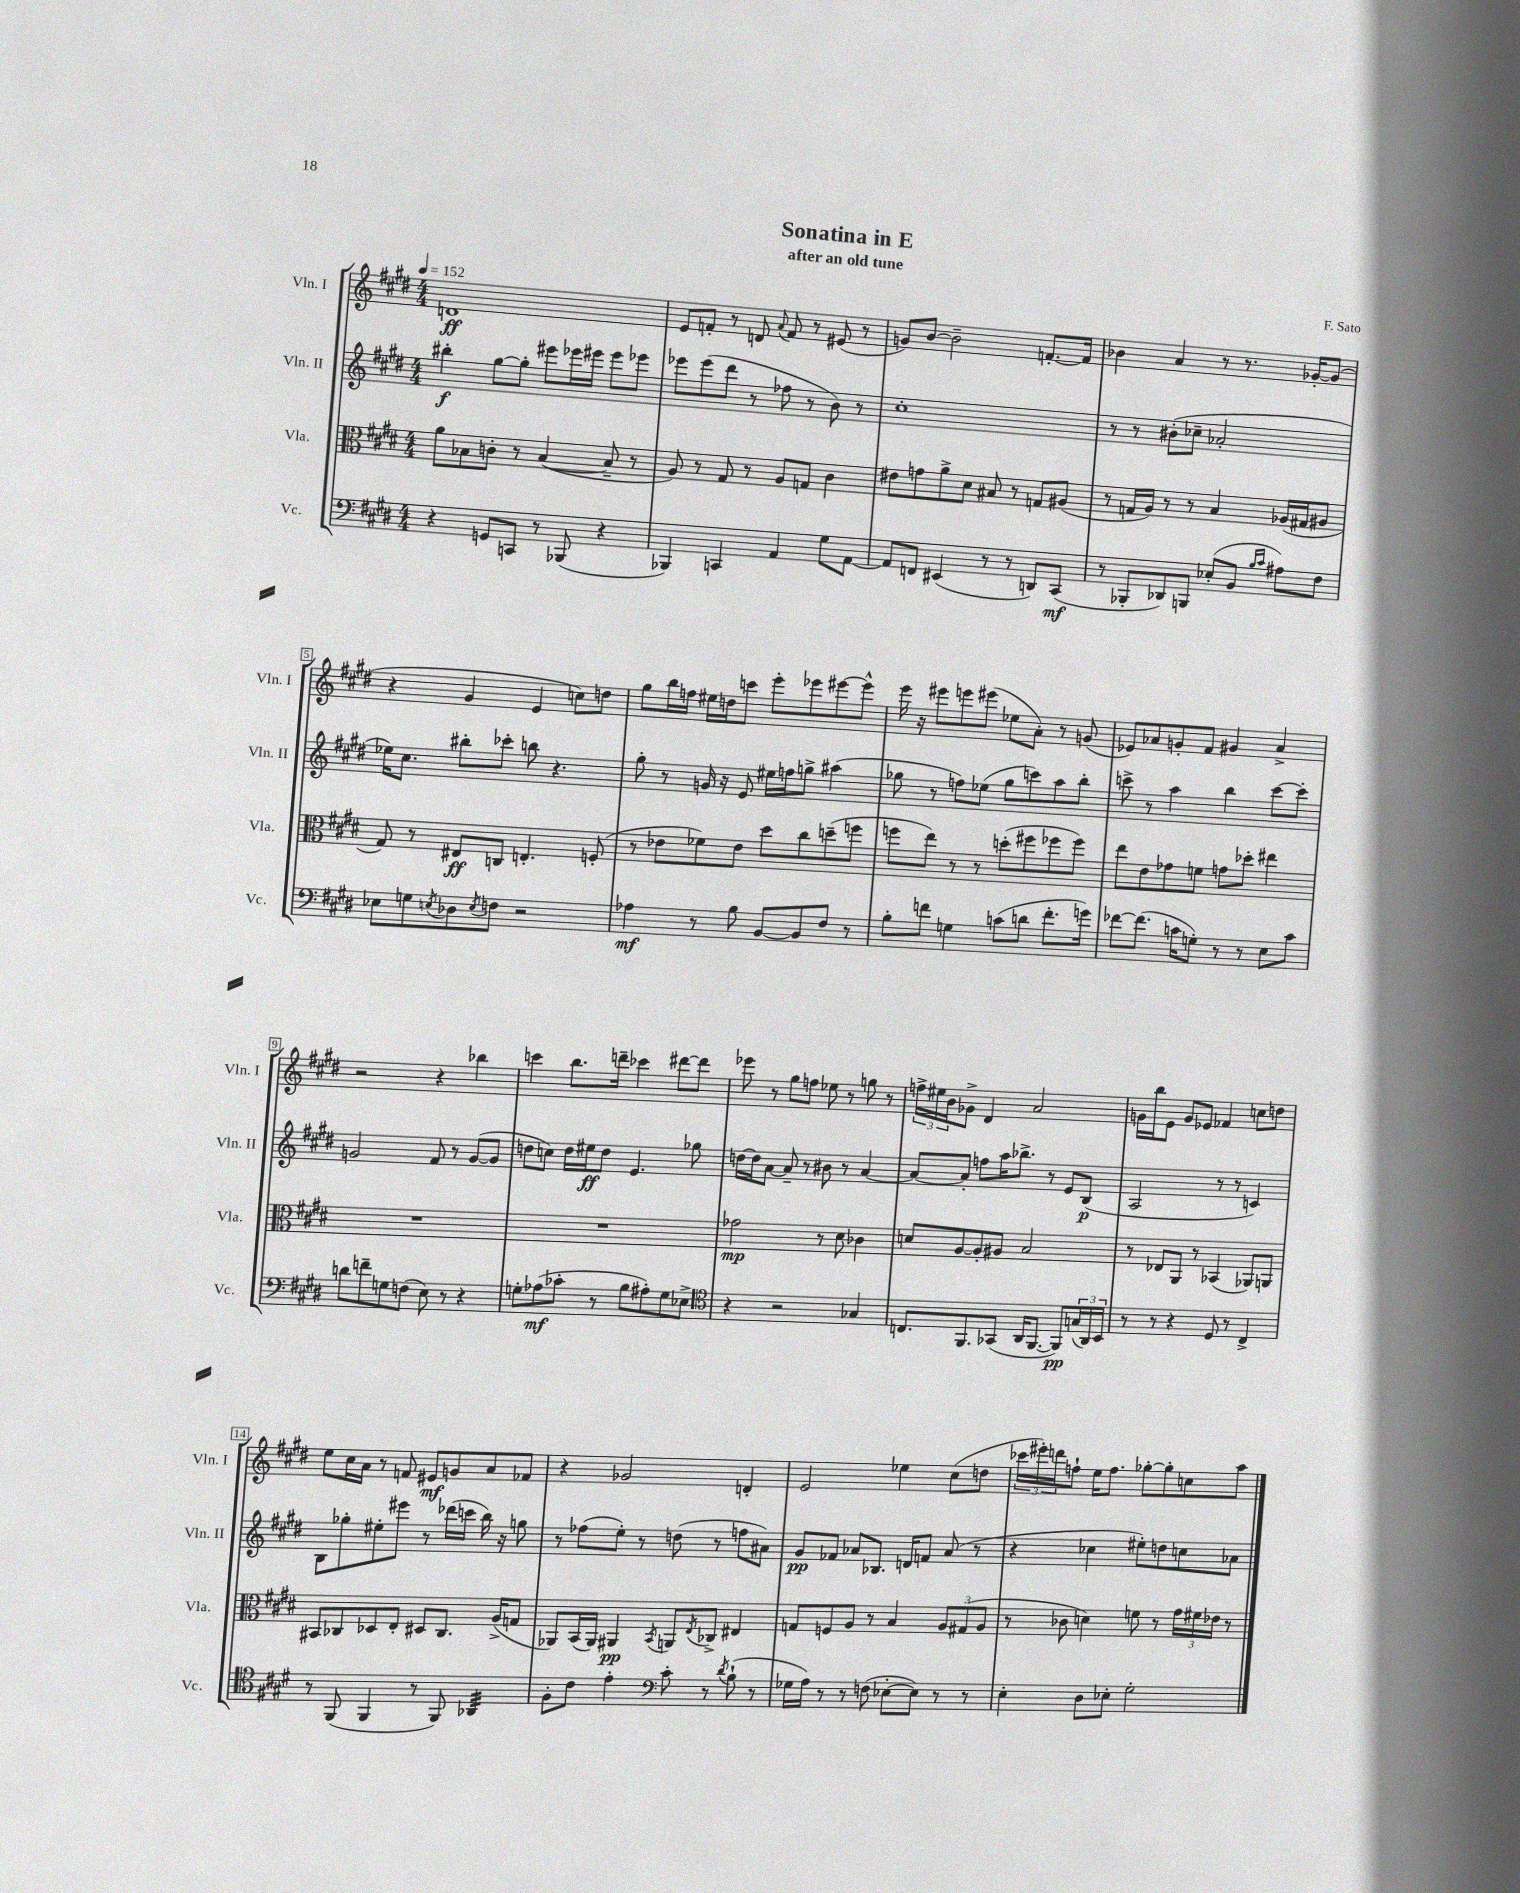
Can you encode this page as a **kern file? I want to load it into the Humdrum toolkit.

**kern	**kern	**kern	**kern
*staff4	*staff3	*staff2	*staff1
*clefF4	*clefC3	*clefG2	*clefG2
*k[f#c#g#d#]	*k[f#c#g#d#]	*k[f#c#g#d#]	*k[f#c#g#d#]
*M4/4	*M4/4	*M4/4	*M4/4
*MM152	*MM152	*MM152	*MM152
4r	8a\L	4bb#'\	1d
.	8B-\	.	.
8GG/L	8c'\J	[8gg#\L	.
8CC/J	8r	8gg#'\]J	.
8r	([4B-/	8eee#\L	.
(8BBB-/	.	16eee-\L	.
.	.	16eee#\JJ	.
4r	8B-~/]	8eee#\L	.
.	8r	8eee-\J	.
=	=	=	=
4BBB-/)	8A/)	8eee-\L	8e/L
.	8r	(8eee-\	8f'/J
4CC/	8G#/	8ddd#\J	8r
.	8r	8r	8d/
.	.	.	8qqa/
4AA/	8A/L	8ff-\	8f/
.	8G/J	8r	8r
8G#\L	4c#\	8b\)	(8e#/
[8AA\J	.	8r	8r
=	=	=	=
8AA/]L	8e#\L	1cc#'	8g/L)
8FF/J	8g\	.	[8b/J
(4EE#/	8a^\	.	2b~\]
.	8d#\J	.	.
8r	8B#/	.	.
8r	8r	.	.
8DD/L)	8G/L	.	[8.f'/L
(8CC#/J	(8A#/J	.	.
.	.	.	16f/]Jk
=	=	=	=
8r	8r	8r	4b-\
8BBB-'/L	16G/LL	8r	.
.	16A/JJ)	.	.
8DD-/)	8r	(8b#'\L	4a/
8BBB/J	8r	8cc-~\J	.
(8E-'/L	4B/	2a-'/	8r
8BB/J	.	.	8.r
16qqB/LL	.	.	.
16qqc#/JJ	.	.	.
8A#\L)	(16A-/LL	.	.
.	16G#/J	.	[16g-'/LK
8F#\J	8A#/J	.	(8g-/]J
=	=	=	=
8E-\L	8G#/)	16ee-\LK)	4r
.	.	8.cc#\J	.
8G\	8r	.	.
8qE/	.	.	.
8D-\	8E#/L	8bb#'\L	4g#/
8qE/	.	.	.
8F\J	8C/J	8ccc-'\J	.
2r	4.E'/	8bb\	4e/
.	.	4.r	.
.	.	.	8cc\L)
.	(8F'/	.	8dd\J
=	=	=	=
4A-\	8r	8gg#'\	8gg#\L
.	8e-\L	8r	16bb\L
.	.	.	16ff\JJ
8r	8f-\)	16g/	16ee#\LL
.	.	16r	16dd\J
8B\	8e-\J	8e/	8ccc\J
[8BB/L	8dd#\L	16ee#\LL	8eee'\L
.	.	16ff\J	.
8BB/]	8cc#\	8gg^\J	8eee-\
8F#/J	(8dd~\	(4aa#\	[8eee#\
8r	8ff\J	.	8eee#^^\]J
=	=	=	=
8B'\L	8ff\L	8gg-\	16eee\
.	.	.	16r
8f\J	8ee\J)	8r	8eee#\L
4G\	8r	8ff\L)	8eee\
.	8r	(8ee-\J	(8eee#\J
(8c\L	(8dd'\L	8gg-\L	8ee-\L
8d\J	8ff#\	8ccc\)	8a'\J)
8.f'\L	8ff-\	8aa\	8r
.	8ff-\J)	8bb'\J	(8g/
16g\Jk)	.	.	.
=	=	=	=
[8f-\L	8ee\L	8ccc^\	8e-/L)
(8.f-\]J	8e\	8r	8a-/
.	8g-\	4aa\	8g'/
16c\LK	.	.	.
8G'\J)	8f\J	.	8f#/J
8r	8g\L	4bb\	4g#/
8r	8dd-'\J	.	.
8E\L	4ee#\	[8ccc\L	4a-^/
8c\J	.	8ccc'\]J	.
=	=	=	=
8d\L	1r	2g/	2r
8f~\	.	.	.
8G\	.	.	.
(8F\J	.	.	.
8E\)	.	8f#/	4r
8r	.	8r	.
4r	.	([8g/L	4bb-\
.	.	8g/]J	.
=	=	=	=
8G'\L	1r	8dd\L	4ccc\
(8A-\	.	8cc\J)	.
8c-'\J	.	16dd\LL	8.bb\L
.	.	16ee#\J	.
8r	.	8dd\J	.
.	.	.	16ddd~\Jk
8B\L	.	4.e/	4ccc-\
8A#'\)	.	.	.
8G\	.	.	[8ddd#\L
8E-^\J	.	8gg-\	8ddd#\]J
=	=	=	=
*clefC4	*	*	*
4r	2g-\	[16dd\LL	8eee-\
.	.	16dd\]J	.
.	.	[8a\J	8r
2r	.	8a~/]	8gg#\L
.	.	8r	8ff\J
.	8r	8b#\	8ee-\
.	8d#\	8r	8r
4G-/	4c-\	[4a/	8gg\
.	.	.	8r
=	=	=	=
8.C/L	8d/L	8a/_L	24ff^\LL
.	.	.	24ee#\
.	.	.	24b\J
.	[8A/	8a'/]J	8g-^\J
8.FF#/	.	.	.
.	8A'/]	8ff\L	4d#/
(8GG-/J	8A#/J	16aa\K	.
.	.	8.bb-^\J	.
16AA/LK	2B/	.	2a/
[8.FF#/J	.	.	.
.	.	8r	.
8FF#/]L)	.	8e/L	.
(24G/L	.	(8B/J	.
24AA/)	.	.	.
24BB/JJ	.	.	.
=	=	=	=
8r	8r	2A/	16g\LL
.	.	.	16bb\J
8r	8E-/L	.	8e\J
4r	8AA/J	.	8g/L
.	8r	.	8e-/J
8D#/	(4BB-/	8r	4f-/
8r	.	8r	.
4C#^/	8AA-/L)	4c/)	8cc\L
.	8AA/J	.	8dd\J
=	=	=	=
8r	8BB#/L	8B\L	8ee\L
(8FF#/	8C-/	8gg-'\	16cc#\L
.	.	.	16a\JJ
4FF#/	8D-/	8ee#'\	8r
.	8E'/J	8eee#\J	8f/
8r	8D#/L	8r	8e#/L
8FF#/)	8.C-/J	(16ddd-\LL	8g/
.	.	16ccc\JJ	.
4AA-/	.	16bb\)	8a/
.	(16A^/LK	16r	.
.	8G/J	8gg\	8f-/J
=	=	=	=
8F#'\L	8AA-/L)	8r	4r
8c#\J	(16BB/L	(8ff-\L	.
.	16AA-/JJ)	.	.
4e'\	4AA#/	8ee'\J)	2g-/
.	.	8r	.
*clefF4	*	*	*
.	8qBB/	.	.
8c#'\	8AA/L	(8dd\	.
.	8qE/	.	.
8r	8C-^/J	8r	.
8qd#/	.	.	.
(8B`\	4E#/	8ff\L	4d'/
8r	.	8a#\J)	.
=	=	=	=
16G-\LL	8G/L	8g#/L	2e/
16A\JJ)	.	.	.
8r	8F/	8f-/J	.
8r	8A/J	8a-/L	.
(8F\	8r	8.B-/J	.
[8E-'\L	4B/	.	4ee-\
.	.	16d/LK	.
8E-\]J)	.	8f/J	.
8r	12A/L	(8a-/	(8cc#\L
.	(12G#/	.	.
8r	.	8r	8dd\J
.	12A/J	.	.
=	=	=	=
4E'\	8r	4r	24ccc-\LL
.	.	.	24eee#'\)
.	.	.	24ddd\J
.	8c-\	.	8ff`\J
8D#\L	4d\)	4cc-\	16ee\LK
.	.	.	8.ff\J
8E-'\J	.	.	.
2G#'\	8f\	8ee#'\L)	[8gg-'\L
.	8r	8dd\	8gg-'\]
.	24g#\LL	8cc\	8cc\
.	24f#\	.	.
.	24e-\JJ	.	.
.	8r	8a-\J	8aa\J
==	==	==	==
*-	*-	*-	*-
